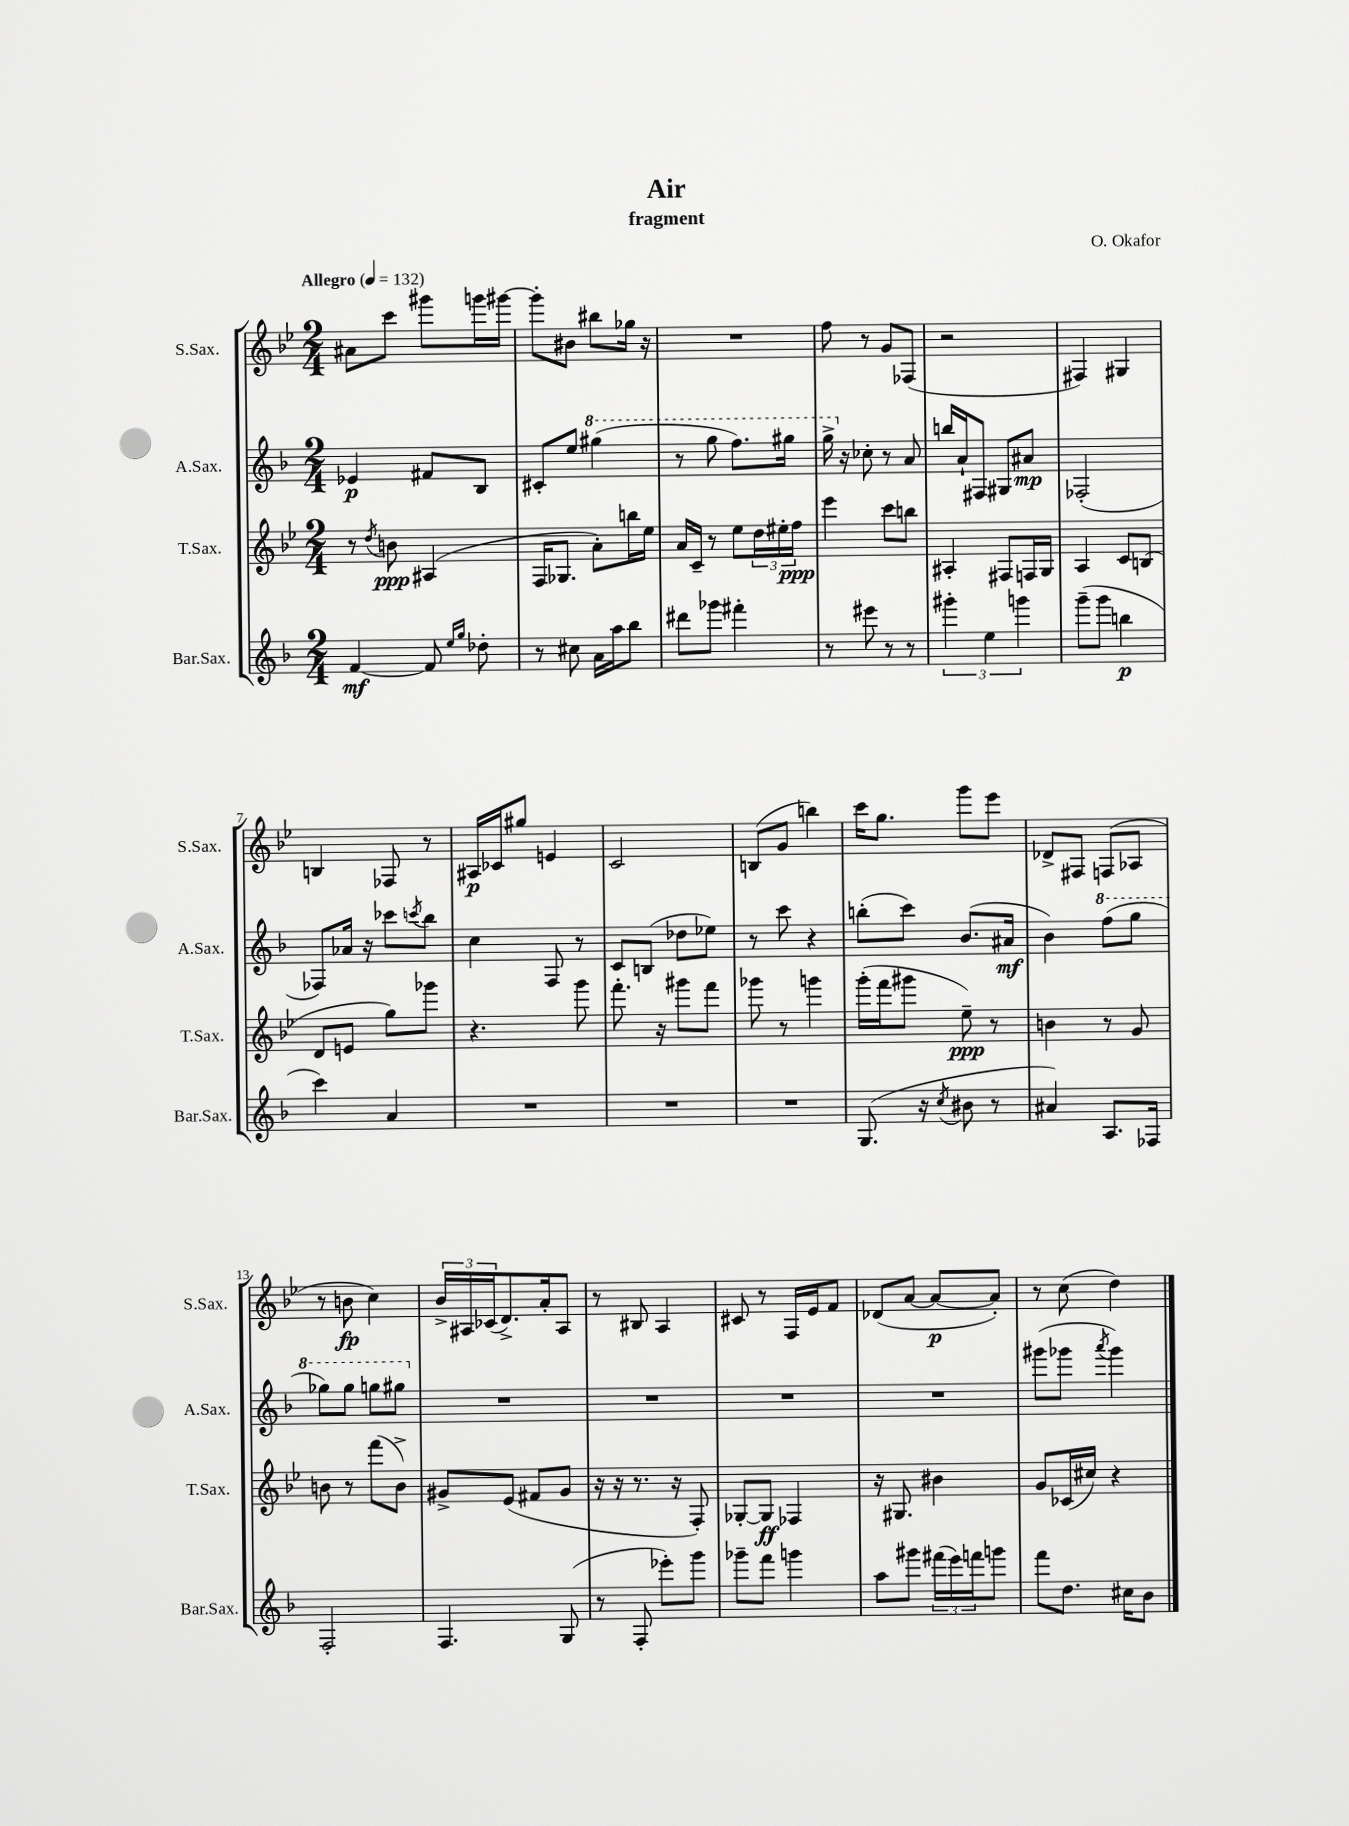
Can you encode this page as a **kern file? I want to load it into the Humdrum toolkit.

**kern	**dynam	**kern	**dynam	**kern	**dynam	**kern	**dynam
*part4	*part4	*part3	*part3	*part2	*part2	*part1	*part1
*staff4	*staff4	*staff3	*staff3	*staff2	*staff2	*staff1	*staff1
*I"Bar.Sax.	*	*I"T.Sax.	*	*I"A.Sax.	*	*I"S.Sax.	*
*I'Bar.Sax.	*	*I'T.Sax.	*	*I'A.Sax.	*	*I'S.Sax.	*
*clefG2	*	*clefG2	*	*clefG2	*	*clefG2	*
*k[b-]	*	*k[b-e-]	*	*k[b-]	*	*k[b-e-]	*
*M2/4	*	*M2/4	*	*M2/4	*	*M2/4	*
*MM132	*	*MM132	*	*MM132	*	*MM132	*
=1	=1	=1	=1	=1	=1	=1	=1
!	!	!	!	!	!	!LO:TX:a:B:t=Allegro	!
[4f/	mf	8r	.	4e-X/	p	8a#X\L	.
.	.	8qdd/	.	.	.	.	.
.	.	8bn\	ppp	.	.	8ccc\J	.
8f/]	.	(4A#X/	.	8f#X/L	.	8ggg#X\L	.
16qqee/LL	.	.	.	.	.	.	.
16qqgg/JJ	.	.	.	.	.	.	.
8dd-X'\	.	.	.	8B-/J	.	16gggn\L	.
.	.	.	.	.	.	[16ggg#X\JJ	.
=2	=2	=2	=2	=2	=2	=2	=2
8r	.	16F/KL	.	8c#X'/L	.	8ggg#'\L]	.
.	.	8.G-X/J	.	.	.	.	.
8cc#X\	.	.	.	8ee/J	.	8b#X\J	.
*	*	*	*	*8va	*	*	*
16a\LL	.	8a'\L)	.	(4ggg#X\	.	8bb#X\L	.
16aa\J	.	.	.	.	.	.	.
8bb-\J	.	16bbn\L	.	.	.	16gg-X\Jk	.
.	.	16ee-\JJ	.	.	.	16r	.
=3	=3	=3	=3	=3	=3	=3	=3
8ddd#X\L	.	16a/LL	.	8r	.	2r	.
.	.	16c~/JJ	.	.	.	.	.
8ggg-X\J	.	8r	.	8ggg\	.	.	.
4fff#X'\	.	8ee-\L	.	8.fff\L)	.	.	.
.	.	24dd\L	.	.	.	.	.
.	.	24ee#X'\	.	.	.	.	.
.	.	.	.	16ggg#X\Jk	.	.	.
.	.	24ff\JJ	ppp	.	.	.	.
=4	=4	=4	=4	=4	=4	=4	=4
8r	.	4eee-\	.	16ggg^\	.	8ff\	.
*	*	*	*	*X8va	*	*	*
.	.	.	.	16r	.	.	.
8eee#X\	.	.	.	8cc-X'\	.	8r	.
8r	.	8ccc\L	.	8r	.	8g/L	.
8r	.	8bbn\J	.	8a/	.	(8F-X/J	.
=5	=5	=5	=5	=5	=5	=5	=5
6ggg#X'\	.	4A#X'/	.	16bbn/LL	.	2r	.
.	.	.	.	16a`/J	.	.	.
.	.	.	.	8F#X/J	.	.	.
6ee\	.	.	.	.	.	.	.
.	.	8F#X/L	.	8G#X/L	.	.	.
6gggn\	.	.	.	.	.	.	.
.	.	16Fn/L	.	8a#X/J	mp	.	.
.	.	16G/JJ	.	.	.	.	.
=6	=6	=6	=6	=6	=6	=6	=6
(8ggg~\L	.	4A/	.	(2F-X'/	.	4F#X/)	.
8ggg\J	.	.	.	.	.	.	.
4bbn\	p	8c/L	.	.	.	4G#X/	.
.	.	(8Bn/J	.	.	.	.	.
!!LO:LB:g=z
=7	=7	=7	=7	=7	=7	=7	=7
4ccc\)	.	8d/L	.	8F-X/L)	.	4Bn/	.
.	.	8en/J	.	16a-X/Jk	.	.	.
.	.	.	.	16r	.	.	.
4a/	.	8gg\L)	.	8ccc-X\L	.	8F-X/	.
.	.	.	.	8qcccn/	.	.	.
.	.	8ggg-X\J	.	8bb-\J	.	8r	.
=8	=8	=8	=8	=8	=8	=8	=8
2r	.	4.r	.	4cc\	.	16A#X/LL	p
.	.	.	.	.	.	16c-X/J	.
.	.	.	.	.	.	8gg#X/J	.
.	.	.	.	8F/	.	4en/	.
.	.	8ggg\	.	8r	.	.	.
=9	=9	=9	=9	=9	=9	=9	=9
2r	.	8.fff'\	.	8c/L	.	2c/	.
.	.	.	.	(8Bn/J	.	.	.
.	.	16r	.	.	.	.	.
.	.	8ggg#X\L	.	8dd-X\L	.	.	.
.	.	8fff\J	.	8ee-X\J)	.	.	.
=10	=10	=10	=10	=10	=10	=10	=10
2r	.	8ggg-X\	.	8r	.	(8Bn/L	.
.	.	8r	.	8ccc\	.	8g/J	.
.	.	4gggn\	.	4r	.	4bbn\)	.
=11	=11	=11	=11	=11	=11	=11	=11
(8.G/	.	(16ggg'\LL	.	(8bbn'\L	.	16ccc\KL	.
.	.	16fff\J	.	.	.	8.gg\J	.
.	.	8ggg#X\J	.	8ccc\J)	.	.	.
16r	.	.	.	.	.	.	.
8qcc/	.	.	.	.	.	.	.
8b#X\	.	8ee-~\)	ppp	(8.b-/L	.	8ggg\L	.
8r	.	8r	.	.	.	8eee-\J	.
.	.	.	.	16a#X/Jk	mf	.	.
=12	=12	=12	=12	=12	=12	=12	=12
4a#X/)	.	4bn\	.	4b-\)	.	8d-X^/L	.
.	.	.	.	.	.	8F#X/J	.
*	*	*	*	*8va	*	*	*
8.A/L	.	8r	.	(8fff\L	.	(8Fn/L	.
.	.	8g/	.	8ggg\J	.	8A-X/J	.
16F-X/Jk	.	.	.	.	.	.	.
!!LO:LB:g=z
=13	=13	=13	=13	=13	=13	=13	=13
2F'/	.	8bn\	.	8ggg-X\L)	.	8r	.
.	.	8r	.	8ggg-\J	.	8bn\	fp
.	.	(8fff\L	.	8gggn\L	.	4cc\)	.
.	.	8b^\J)	.	8ggg#X\J	.	.	.
=14	=14	=14	=14	=14	=14	=14	=14
*	*	*	*	*X8va	*	*	*
4.F/	.	8g#X^/L	.	2r	.	24b-^/LL	.
.	.	.	.	.	.	24A#X/	.
.	.	.	.	.	.	(24c-X/J	.
.	.	(8e-/J	.	.	.	8.d^/)	.
.	.	8f#X/L	.	.	.	.	.
.	.	.	.	.	.	16a'/k	.
(8G/	.	8g#/J	.	.	.	8A#/J	.
=15	=15	=15	=15	=15	=15	=15	=15
8r	.	16r	.	2r	.	8r	.
.	.	16r	.	.	.	.	.
8F'/	.	8.r	.	.	.	8B#X/	.
8eee-X'\L)	.	.	.	.	.	4A/	.
.	.	16r	.	.	.	.	.
8ggg\J	.	8F'/)	.	.	.	.	.
=16	=16	=16	=16	=16	=16	=16	=16
8ggg-X~\L	.	[8G-X'/L	.	2r	.	8c#X/	.
8fff\J	.	8G-/J]	ff	.	.	8r	.
4gggn\	.	4F-X/	.	.	.	16F/LL	.
.	.	.	.	.	.	16e-/J	.
.	.	.	.	.	.	8f/J	.
=17	=17	=17	=17	=17	=17	=17	=17
8aa\L	.	16r	.	2r	.	(8d-X/L	.
.	.	8.G#X/	.	.	.	.	.
8ggg#X\J	.	.	.	.	.	[8a/J	.
(24fff#X\LL	.	4b#X\	.	.	.	8a/L_	p
24eee\)	.	.	.	.	.	.	.
24fffn\J	.	.	.	.	.	.	.
8gggn\J	.	.	.	.	.	8a'/J])	.
=18	=18	=18	=18	=18	=18	=18	=18
8fff\L	.	8g/L	.	(8ggg#X\L	.	8r	.
8.dd\J	.	(16c-X/L	.	8ggg-X\J	.	(8cc\	.
.	.	16cc#X/JJ)	.	.	.	.	.
.	.	.	.	8qaaa/	.	.	.
.	.	4r	.	4ggg-\)	.	4dd\)	.
16cc#X\KL	.	.	.	.	.	.	.
8b-\J	.	.	.	.	.	.	.
==	==	==	==	==	==	==	==
*-	*-	*-	*-	*-	*-	*-	*-
